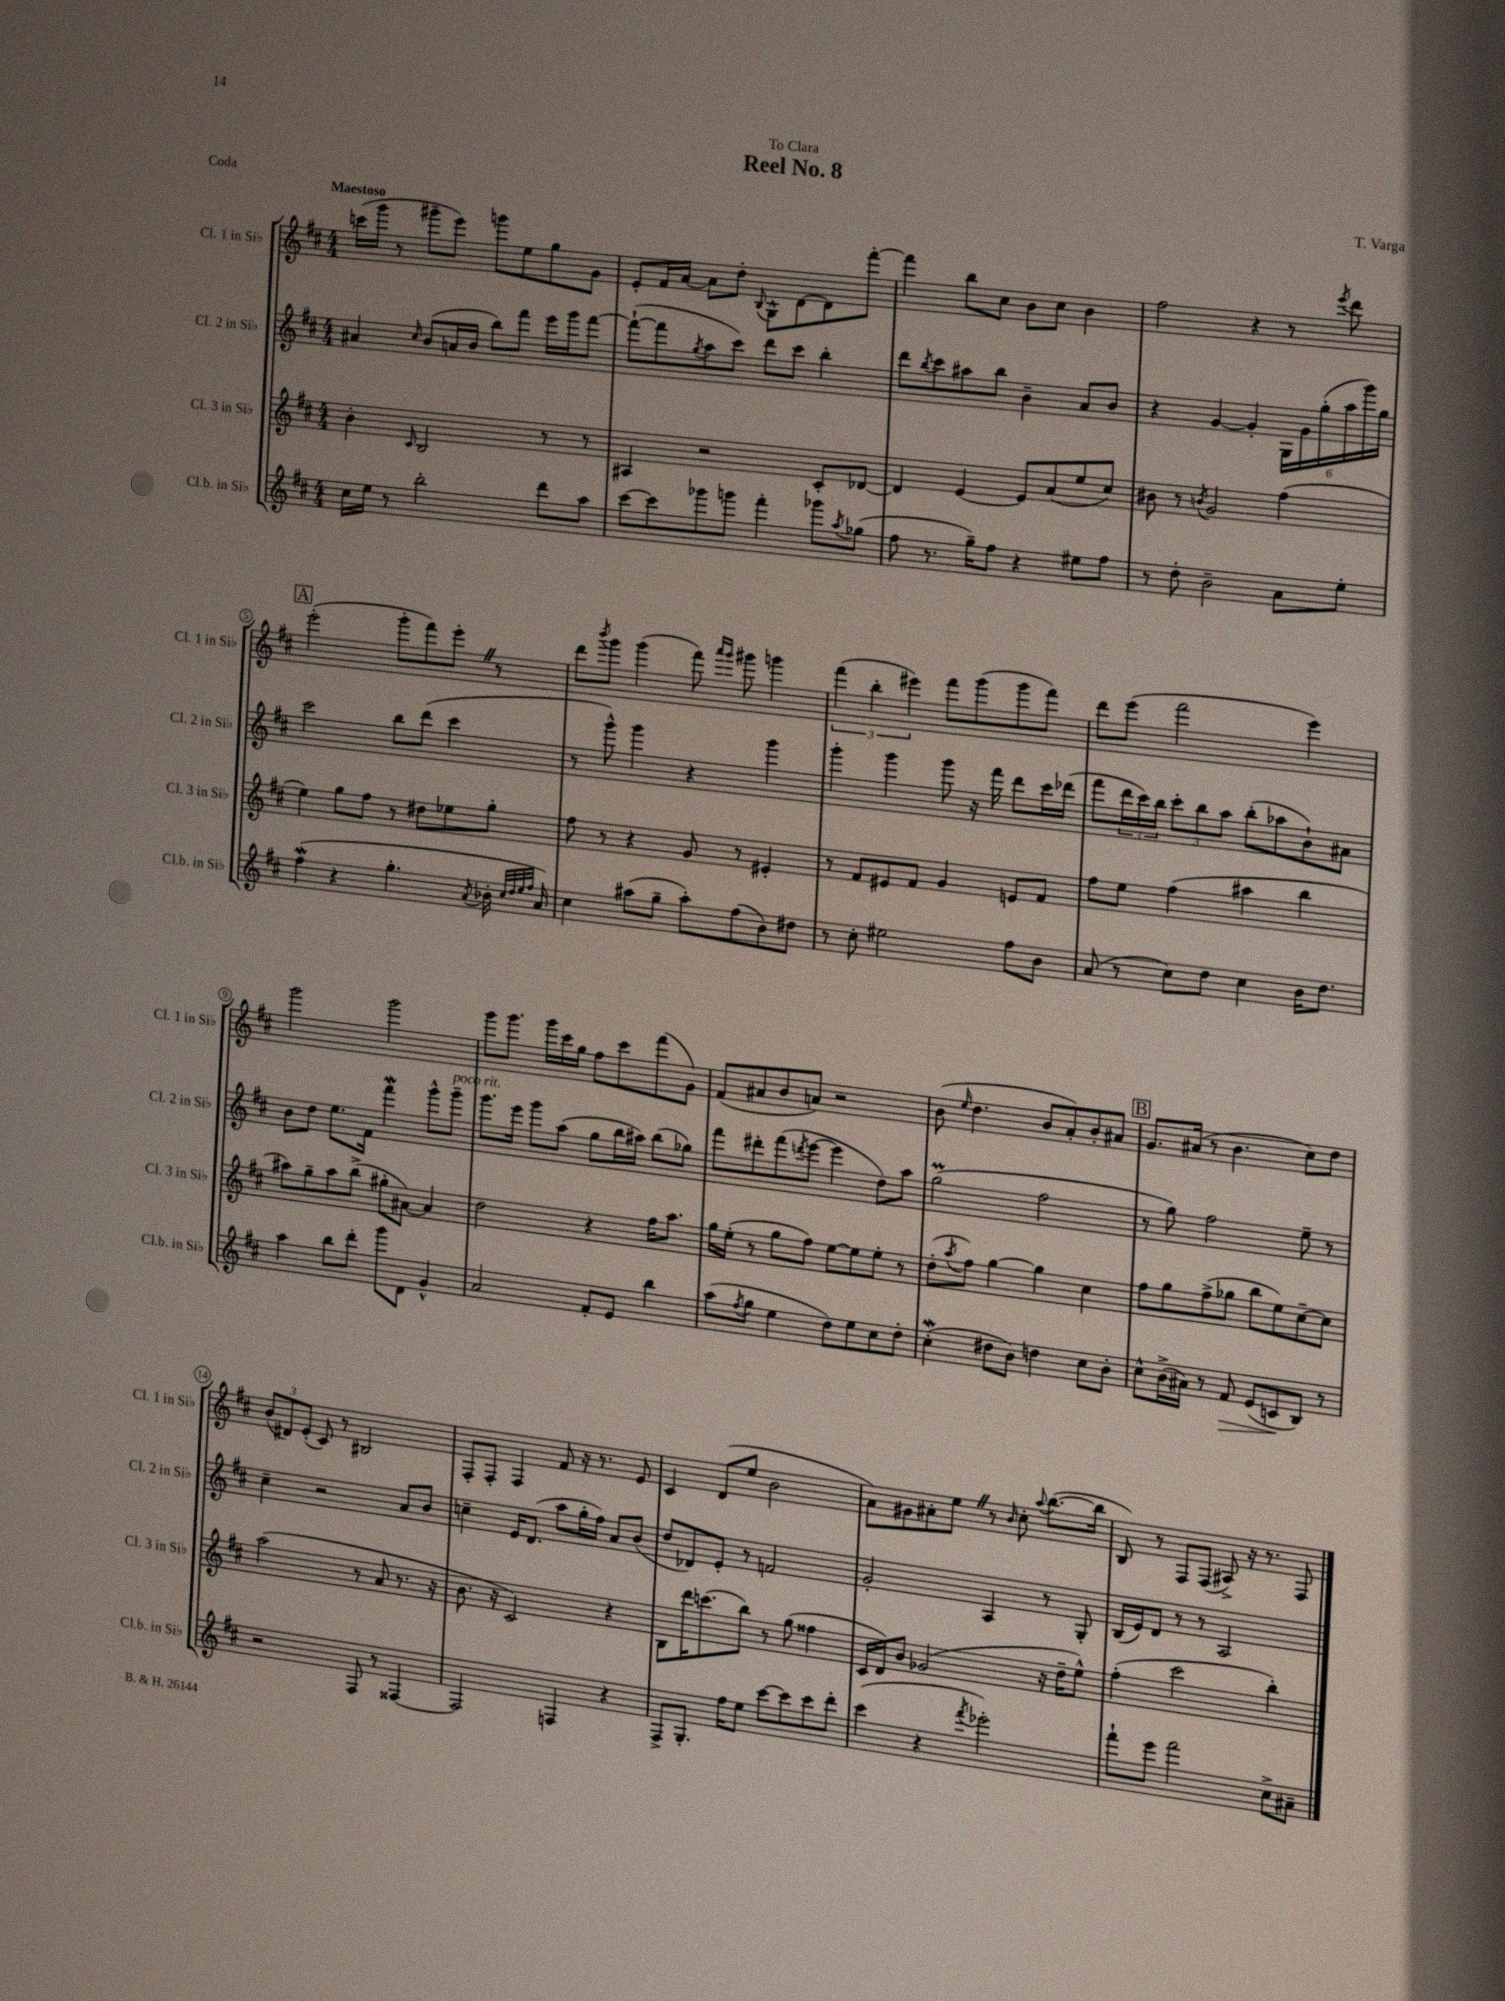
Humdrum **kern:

**kern	**dynam	**kern	**kern	**kern
*part4	*part4	*part3	*part2	*part1
*staff4	*staff4	*staff3	*staff2	*staff1
*I"Cl.b. in Si♭	*	*I"Cl. 3 in Si♭	*I"Cl. 2 in Si♭	*I"Cl. 1 in Si♭
*I'Cl.b. in Si♭	*	*I'Cl. 3 in Si♭	*I'Cl. 2 in Si♭	*I'Cl. 1 in Si♭
*clefG2	*	*clefG2	*clefG2	*clefG2
*k[f#c#]	*	*k[f#c#]	*k[f#c#]	*k[f#c#]
*M4/4	*	*M4/4	*M4/4	*M4/4
=1	=1	=1	=1	=1
!	!	!	!	!LO:TX:a:B:t=Maestoso
16cc#\LL	.	4b'\	4a#X/	(16cccn\LL
16ee\JJ	.	.	.	16ggg\JJ
8r	.	.	.	8r
.	.	16qqc#/	16qqcc#/	.
2bb'\	.	2B/	(8b/L	8ggg#X~\L
.	.	.	16an/L	8eee\J)
.	.	.	16b/JJ	.
.	.	.	8bb\L)	8gggn\L
.	.	.	8fff#\J	8ee\
8ddd\L	.	8r	16eee\LL	8gg\
.	.	.	16ggg\J	.
8aa\J	.	8r	[8fff#\J	8g\J
=2	=2	=2	=2	=2
[8ccc#\L	.	4A#X/	(8fff#`\L_	8e'/L
8ccc#\]	.	.	8fff#\]	16f#/L
.	.	.	.	[16a/JJ
.	.	.	8qgg/	.
8ggg-X\	.	2r	8aa\	8a\L]
8gggn\J	.	.	8ccc#\J)	8dd'\J
.	.	.	.	8qqB/
4fff#'\	.	.	8ddd\L	8G^^\L
.	.	.	8ccc#\J	[8d\
8ggg-X\L	.	8c#'/L	4bb'\	8d\]
8qaa/	.	.	.	.
(8gg-X\J	.	[8d-X/J	.	[8fff#'\J
=3	=3	=3	=3	=3
8ff#\	.	4d-/]	8ddd\L	4fff#\]
.	.	.	8qbb/	.
8.r	.	.	8ccc#\	.
.	.	[4e/	8aa#X\	8bb\L
16gg~\KL)	.	.	.	.
8ff#\J	.	.	8bb\J	8cc#\J
4r	.	8e/L]	4b~\	8b\L
.	.	(8a/	.	8cc#\J
8ee#X\L	.	8ee/	8a/L	4b\
8ff#\J	.	8cc#/J)	8b/J	.
=4	=4	=4	=4	=4
8r	.	8b#X\	4r	2ff#\
8dd'\	.	8r	.	.
.	.	8qbn/	.	.
2b~\	.	2g/	[4g/	.
.	.	.	4g'/]	4r
8a\L	.	(4ff#\	24G\LL	8r
.	.	.	24g\	.
.	.	.	(24gg'\	.
.	.	.	.	8qeee/
8ee'\J	.	.	24aa\	8ddd\
.	.	.	24ggg\)	.
.	.	.	24gg\JJ	.
!!LO:LB:g=z
!!LO:REH:place=s1:t=A
=5	=5	=5	=5	=5
(4ff#W\	.	4ee\)	2ccc#\	(2eee'\
4r	.	8gg\L	.	.
.	.	8ff#\J	.	.
4.gg'\	.	8r	8bb\L	8ggg'\L
.	.	8dd#X\L	(8ddd\J	8fff#\)
.	.	8ee-X\	4ccc#\	8eee'Z\J
8qa/	.	.	.	.
16b-X'\	.	8gg'\J	.	8r
32qqcc#/LLL	.	.	.	.
32qqdd/	.	.	.	.
32qqee/	.	.	.	.
32qqff#/JJJ	.	.	.	.
16a/)	.	.	.	.
=6	=6	=6	=6	=6
4cc#\	.	8ff#\	8r	8ddd\L
.	.	.	.	8qbbb/
.	.	8r	8ggg^^\)	8ggg\J
(8aa#X\L	.	4r	4ggg\	(4ggg\
8gg~\J	.	.	.	.
8aa#'\L)	.	8g/	4r	8fff#\)
.	.	.	.	16qqaaa/LL
.	.	.	.	16qqggg/JJ
(8ff#\	.	8r	.	8ggg#X\
8b\)	.	4e#X'/	4ggg\	4gggn\
8dd#X\J	.	.	.	.
=7	=7	=7	=7	=7
8r	.	8r	4ggg'\	(6fff#\
8cc#'\	.	8f#/L	.	.
.	.	.	.	6bb'\
2ee#X\	.	8e#X/	4ggg\	.
.	.	.	.	6eee#X\)
.	.	8f#/J	.	.
.	.	4g/	8ggg\	8fff#\L
.	.	.	16r	(8ggg\
.	.	.	16fff#\	.
8ff#\L	.	8en/L	8ddd\L	8ggg\
8b\J	.	8f#/J	16ccc#\L	8fff#\J)
.	.	.	(16ddd-X\JJ	.
=8	=8	=8	=8	=8
(8a/	.	8ff#\L	8fff#\L	8ddd\L
8r	.	8ee\J	24ddd\L	(8eee\J
.	.	.	24ccc#\)	.
.	.	.	24bb\JJ	.
8cc#\L)	.	(4ff#\	12ccc#'\L	2fff#\
.	.	.	12bb\	.
8dd\J	.	.	.	.
.	.	.	12aa\J	.
4cc#\	.	4aa#X\	(8bb'\L	.
.	.	.	8aa-X\	.
16b\KL	.	4bb\	8b`\)	4eee\)
8.dd\J	.	.	.	.
.	.	.	8a#X\J	.
!!LO:LB:g=z
=9	=9	=9	=9	=9
4aa\	.	8aa#X\L)	8b\L	2ggg\
.	.	8gg~\	8dd\J	.
8bb\L	.	8aa#\	8.ee\L	.
8ddd'\J	.	(8bb^\J	.	.
.	.	.	16f#\Jk	.
8ggg\L	.	8gg#X'\L	4fff#W\	2ggg\
8d\J	.	[8a#X\J)	.	.
4g^^/	.	4a#/]	8ggg^^\L	.
!	!	!	!LO:TX:a:i:t=poco rit.	!
.	.	.	8ggg~\J	.
=10	=10	=10	=10	=10
2a/	.	2dd\	8.ggg\L	8ggg\L
.	.	.	.	8.ggg\J
.	.	.	16eee\Jk	.
.	.	.	8ggg\L	.
.	.	.	.	16ggg\LL
.	.	.	(8aa\J	16ccc#\
.	.	.	.	16gg\JJ
8f#'/L	.	4r	8gg\L	8ff#\L
8e/J	.	.	16bb\L	8ccc#\
.	.	.	16aa#X\JJ)	.
4bb\	.	16ff#\KL	(8bb\L	(8fff#\
.	.	8.aa\J	.	.
.	.	.	8gg-X\J)	8g\J)
=11	=11	=11	=11	=11
(8aa\L	.	16gg\LL	8fff#\L	(8f#/L
.	.	(16ee'\JJ	.	.
8qff#/	.	.	.	.
8gg\J	.	8r	8ddd#X'\	8a#X/
4ee\	.	8gg\L	(8fff#\	8b/
.	.	.	8qdddn/	.
.	.	8ff#\J)	[8eee\J	8an/J)
8dd\L)	.	[8ee\L	4eee\]	2r
8ee\	.	8ee\]	.	.
8cc#\	.	8ee'\J	8dd\L)	.
8dd'\J	.	8r	8aa\J	.
=12	=12	=12	=12	=12
(4cc#W'\	.	(8dd'\L	(2ggM\	(8b\
.	.	8qaa/	.	16qqee/
.	.	8ff#\J)	.	4.dd\
8dd#X\L	.	[4gg\	.	.
8b\J)	.	.	.	.
4ddn\	.	4gg\]	2ff#\	8b/L
.	.	.	.	8a'/)
8cc#\L	.	4cc#\	.	8b'/
8b'\J	.	.	.	8a#X/J
!!LO:REH:place=s1:t=B
=13	=13	=13	=13	=13
8cc#^^\L	.	8ff#\L	8r	8.g/L
(16b^\L	.	8gg\	8gg\)	.
16a#X\JJ)	.	.	.	(16a#X/Jk
8r	.	(8ff#^\	2ff#\	8r
!	!LO:HP:b	!	!	!
8f#/	>	8gg-X\J	.	4.b\
(8e/L	.	8bb\L	.	.
8cn/	.	8ee\)	.	.
8B/J)	]	[8cc#~\	8ee~\	8cc#\L)
8r	.	8cc#\J]	8r	8dd\J
!!LO:LB:g=z
=14	=14	=14	=14	=14
2r	.	(2aa\	4cc#~\	(12b/L
.	.	.	.	12d#X/)
.	.	.	.	(12e'/J
.	.	.	2r	8c#/)
.	.	.	.	8r
8F#/	.	8r	.	2B#X/
8r	.	8a/	.	.
[4F##X/	.	8.r	8a/L	.
.	.	.	8b/J	.
.	.	16r	.	.
=15	=15	=15	=15	=15
2F##/]	.	8.b\	4ccn~\	8F#'/L
.	.	.	.	8F#'/J
.	.	16r	.	.
.	.	2c#/)	16e/KL	4F#/
.	.	.	(8.d/J	.
4Fn/	.	.	8aa\L	8f#/
.	.	.	16gg'\L	16r
.	.	.	16ff#\JJ)	8.r
4r	.	4r	8a/L	.
.	.	.	(8b/J	8e/
=16	=16	=16	=16	=16
8F#^/L	.	8B\L	8dd/L	4c#/
8.G'/J	.	16ddd\K	8d-X/)	.
.	.	(8.cccn\	.	.
.	.	.	8e'/J	(8d/L
16ff#\KL	.	.	.	.
8ee\J	.	8bb\J)	8r	8ee/J
[8ccc#\L	.	8r	2fn/	2b\
8ccc#\]	.	(8gg\	.	.
8ccc#\	.	4ff##X\	.	.
8ddd'\J	.	.	.	.
=17	=17	=17	=17	=17
(4ccc#\	.	16c#/LL	2g'/	8a\L)
.	.	16d/J)	.	.
.	.	8b/J	.	8g#X\
4r	.	(2g-X/	.	8a#X'\
.	.	.	.	8eeZ\J
8qfff#/	.	.	.	.
2eee-X'\)	.	.	4A/	8r
.	.	.	.	16qqb/
.	.	.	.	8cc#'\
.	.	.	.	8qqaa/
.	.	16r	8r	([8.bb\L
.	.	16dd~\KL	.	.
.	.	8ee^^\J)	8G'/	.
.	.	.	.	16bb\Jk]
=18	=18	=18	=18	=18
8fff#`\L	.	(4ff#'\	(16B/LL	8B/)
.	.	.	16e/J)	.
8eee\J	.	.	8d/J	8r
2fff#\	.	2ccc#\	8r	8F#/L
.	.	.	8r	(8F#/J
.	.	.	2A/	8A#X^/)
.	.	.	.	16r
.	.	.	.	8.r
8cc#^\L	.	4bb'\)	.	.
8a#X~\J	.	.	.	8F#/
==	==	==	==	==
*-	*-	*-	*-	*-
